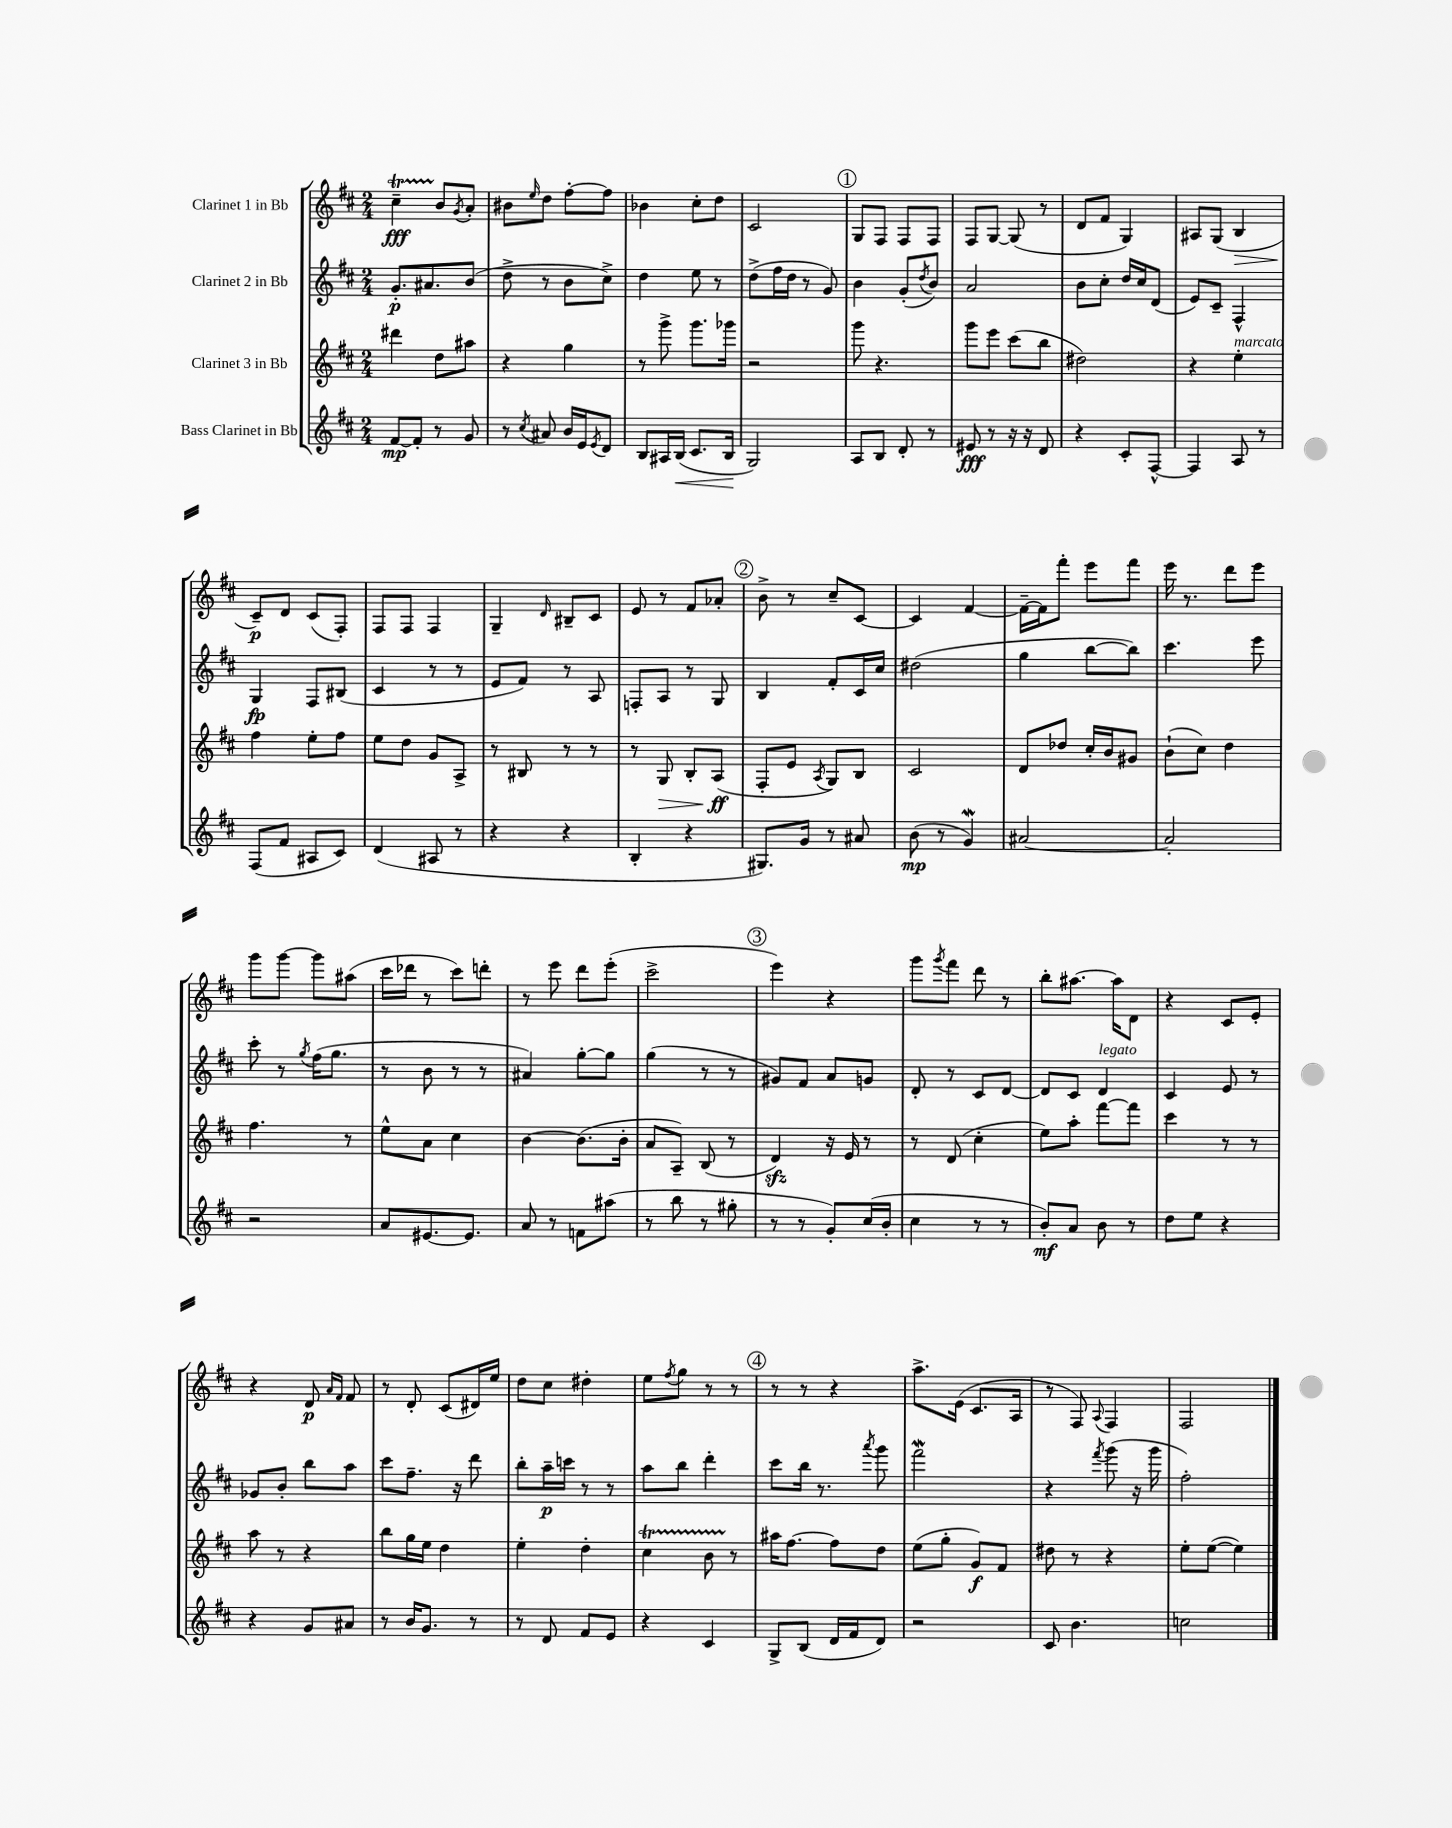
<<
\new StaffGroup <<
\new Staff = "s0" \with { instrumentName = "Clarinet 1 in Bb" } {
    \clef treble \key d \major \numericTimeSignature \time 2/4
    cis''4--\startTrillSpan\fff b'8\stopTrillSpan \acciaccatura { g'8 } a'8-. |
    bis'8 \grace { e''16 } d''8 fis''8~-. fis''8 |
    bes'4 cis''8-. d''8 |
    cis'2 |
    \mark \markup { \circle "1" } g8 fis8 fis8 fis8 |
    fis8 g8~ g8( r8 |
    d'8 fis'8 g4) |
    ais8 g8( b4\> |
    cis'8--\p\!) d'8 cis'8( fis8-.) |
    fis8 fis8 fis4 |
    g4-- \grace { d'16 } bis8-- cis'8 |
    e'8 r8 fis'8 aes'8-. |
    \mark \markup { \circle "2" } b'8-> r8 cis''8-- cis'8~ |
    cis'4 fis'4~ |
    fis'16~-- fis'16 fis'''8-. e'''8 fis'''8 |
    e'''16 r8. d'''8 e'''8 |
    g'''8 g'''8~ g'''8 ais''8( |
    cis'''16 des'''16 r8 cis'''8) d'''8-. |
    r8 e'''8 d'''8 e'''8-.( |
    cis'''2-> |
    \mark \markup { \circle "3" } e'''4) r4 |
    g'''8 \acciaccatura { g'''8 } fis'''8 d'''8 r8 |
    b''8-. ais''8.~ ais''16 d'8 |
    r4 cis'8 e'8-. |
    r4 d'8\p \grace { a'16 fis'16 } fis'8 |
    r8 d'8-. cis'8( dis'16) e''16 |
    d''8 cis''8 dis''4-. |
    e''8 \acciaccatura { fis''8 } g''8 r8 r8 |
    \mark \markup { \circle "4" } r8 r8 r4 |
    a''8.-> e'16( cis'8. a16 |
    r8 fis8) \appoggiatura { a8 } fis4 |
    fis2 \bar "|." |
}
\new Staff = "s1" \with { instrumentName = "Clarinet 2 in Bb" } {
    \clef treble \key d \major \numericTimeSignature \time 2/4
    g'8.-.\p ais'8. b'8( |
    d''8-> r8 b'8 cis''8->) |
    d''4 e''8 r8 |
    d''8->( fis''16 d''16 r8 g'8) |
    \mark \markup { \circle "1" } b'4 g'8-.( \acciaccatura { d''8 } b'8) |
    a'2 |
    b'8 cis''8-. d''16 cis''16 d'8( |
    e'8) cis'8-- fis4-^ |
    g4\fp fis8 bis8( |
    cis'4 r8 r8 |
    e'8 fis'8) r8 a8 |
    f8-. a8 r8 g8 |
    \mark \markup { \circle "2" } b4 fis'8-. cis'16 cis''16 |
    dis''2( |
    g''4 b''8~ b''8) |
    cis'''4. e'''8 |
    cis'''8-. r8 \acciaccatura { g''8 } fis''16( g''8. |
    r8 b'8 r8 r8 |
    ais'4) g''8~-. g''8 |
    g''4( r8 r8 |
    \mark \markup { \circle "3" } gis'8) fis'8 a'8 g'8 |
    d'8-. r8 cis'8 d'8~ |
    d'8 cis'8 d'4^\markup { \italic "legato" } |
    cis'4 e'8 r8 |
    ges'8 b'8-. b''8 a''8 |
    cis'''8 fis''8.-- r16 d'''8 |
    b''8-. a''16--\p c'''16 r8 r8 |
    a''8 b''8 d'''4-. |
    \mark \markup { \circle "4" } cis'''8 b''16 r8. \acciaccatura { a'''8 } g'''8 |
    fis'''2\mordent |
    r4 \acciaccatura { fis'''8 } g'''8( r16 g'''16 |
    fis''2-.) \bar "|." |
}
\new Staff = "s2" \with { instrumentName = "Clarinet 3 in Bb" } {
    \clef treble \key d \major \numericTimeSignature \time 2/4
    dis'''4 d''8 ais''8 |
    r4 g''4 |
    r8 g'''8-> g'''8. ges'''16 |
    r2 |
    \mark \markup { \circle "1" } g'''8 r4. |
    g'''8 e'''8 cis'''8( b''8 |
    dis''2) |
    r4 e''4-.^\markup { \italic "marcato" } |
    fis''4 e''8-. fis''8 |
    e''8 d''8 g'8 a8-> |
    r8 bis8 r8 r8 |
    r8 g8\> b8-. a8\ff\!( |
    \mark \markup { \circle "2" } fis8-. e'8 \acciaccatura { a8 } g8) b8 |
    cis'2 |
    d'8 des''8 cis''16-. b'16 gis'8 |
    b'8-!( cis''8) d''4 |
    fis''4. r8 |
    e''8-^ a'8 cis''4 |
    b'4~ b'8.( b'16-. |
    a'8 a8--) b8( r8 |
    \mark \markup { \circle "3" } d'4\sfz) r16 e'16 r8 |
    r8 d'8( cis''4-. |
    e''8) a''8-. fis'''8~ fis'''8 |
    cis'''4 r8 r8 |
    a''8 r8 r4 |
    b''8 g''16 e''16 d''4 |
    e''4-. d''4-. |
    cis''4\startTrillSpan b'8 r8\stopTrillSpan |
    \mark \markup { \circle "4" } ais''16 fis''8.~ fis''8 d''8 |
    e''8( g''8-. g'8\f) fis'8 |
    dis''8 r8 r4 |
    e''8-. e''8~( e''4) \bar "|." |
}
\new Staff = "s3" \with { instrumentName = "Bass Clarinet in Bb" } {
    \clef treble \key d \major \numericTimeSignature \time 2/4
    fis'8~\mp fis'8-. r8 g'8 |
    r8 \acciaccatura { cis''8 } ais'8 b'16 e'16 \acciaccatura { e'8 } d'8 |
    b8 ais16 b16\<( cis'8. b16\! |
    g2) |
    \mark \markup { \circle "1" } a8 b8 d'8-. r8 |
    eis'8\fff r8 r16 r16 d'8 |
    r4 cis'8-. fis8~-^ |
    fis4 a8 r8 |
    fis8( fis'8 ais8 cis'8) |
    d'4( ais8 r8 |
    r4 r4 |
    b4-. r4 |
    \mark \markup { \circle "2" } gis8.) g'16 r8 ais'8 |
    b'8\mp( r8 g'4\mordent) |
    ais'2~ |
    ais'2-. |
    r2 |
    a'8 eis'8.~ eis'8. |
    a'8 r8 f'8 ais''8( |
    r8 b''8 r8 gis''8-. |
    \mark \markup { \circle "3" } r8 r8 g'8-.) cis''16( b'16-. |
    cis''4 r8 r8 |
    b'8-.\mf) a'8 b'8 r8 |
    d''8 e''8 r4 |
    r4 g'8 ais'8 |
    r8 b'16 g'8. r8 |
    r8 d'8 fis'8 e'8 |
    r4 cis'4 |
    \mark \markup { \circle "4" } g8-> b8( d'16 fis'16 d'8) |
    r2 |
    cis'8 b'4. |
    c''2 \bar "|." |
}
>>
>>
\layout { \context { \Score \remove "Bar_number_engraver" } }
